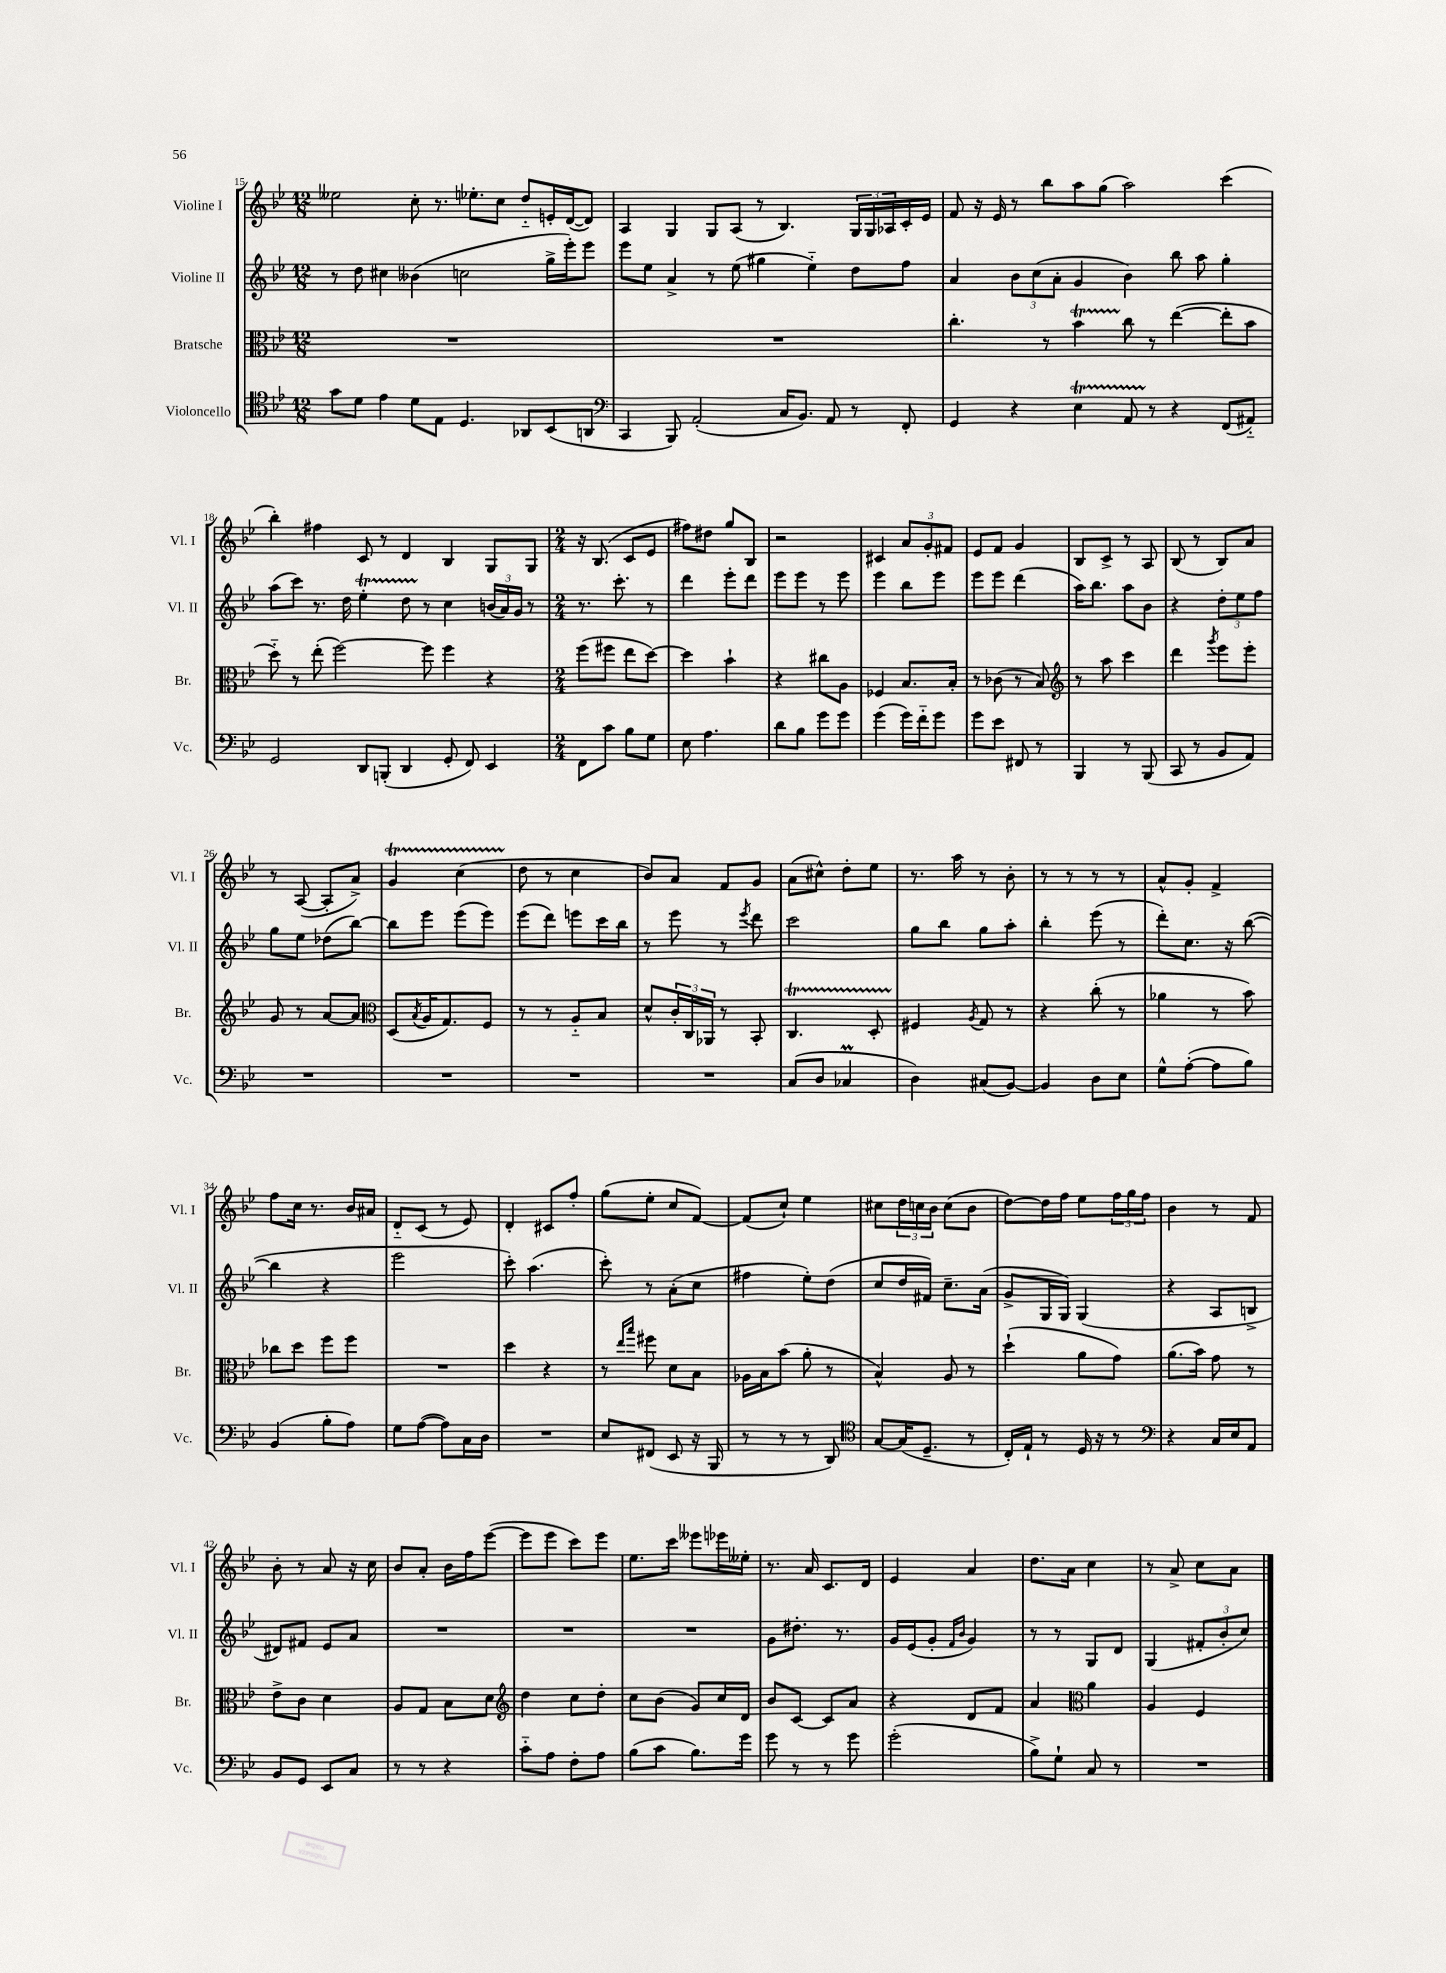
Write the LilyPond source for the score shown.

<<
\new StaffGroup <<
\new Staff = "s0" \with { instrumentName = "Violine I" shortInstrumentName = "Vl. I" } {
    \clef treble \key bes \major \numericTimeSignature \time 12/8
    eeses''2 c''8-. r8. ees''8.-. c''8 d''8-_ e'16-. d'16~( d'8) |
    a4 g4 g8 a8( r8 bes4.) \tuplet 3/2 { g16 g16 aes16 } c'16-. ees'16 |
    f'8 r16 ees'16 r8 bes''8 a''8 g''8( a''2) c'''4( |
    bes''4-.) fis''4 c'8 r8 d'4 bes4 g8 g8 |
    \numericTimeSignature \time 2/4 r16 bes8.( c'8 ees'8 |
    fis''8) dis''8 g''8 bes8 |
    r2 |
    cis'4 \tuplet 3/2 { a'8 g'8-. fis'8 } |
    ees'8 f'8 g'4 |
    bes8 c'8-> r8 a8 |
    bes8( r8 bes8) a'8 |
    r8 a8~( a8-. a'8->) |
    g'4\startTrillSpan c''4( |
    d''8\stopTrillSpan r8 c''4 |
    bes'8) a'8 f'8 g'8 |
    a'8( cis''8-^) d''8-. ees''8 |
    r8. a''16 r8 bes'8-. |
    r8 r8 r8 r8 |
    a'8-^ g'8-. f'4-> |
    f''8 c''16 r8. bes'16 ais'16 |
    d'8-_ c'8( r8 ees'8) |
    d'4-. cis'8 f''8-. |
    g''8( ees''8-. c''8 f'8~) |
    f'8( c''8-!) ees''4 |
    cis''8 \tuplet 3/2 { d''16 c''16 bes'16 } c''8( bes'8 |
    d''8~) d''16 f''16 ees''8 \tuplet 3/2 { f''16 g''16 f''16 } |
    bes'4 r8 f'8 |
    bes'8-. r8 a'8 r16 c''16 |
    bes'8 a'8-. bes'16 f''16 ees'''8~( |
    ees'''8 ees'''8 c'''8) ees'''8 |
    ees''8. c'''16 eeses'''8 ees'''16 eeses''16-. |
    r8. a'16 c'8. d'16 |
    ees'4 a'4 |
    d''8. a'16 c''4 |
    r8 a'8-> c''8 a'8 \bar "|." |
}
\new Staff = "s1" \with { instrumentName = "Violine II" shortInstrumentName = "Vl. II" } {
    \clef treble \key bes \major \numericTimeSignature \time 12/8
    r8 d''8 cis''4 beses'4( c''2 g''16-> ees'''16-.) ees'''8 |
    ees'''8 ees''8 a'4-> r8 ees''8( gis''4 ees''4-_) d''8 f''8 |
    a'4 \tuplet 3/2 { bes'8 c''8( a'8-. } g'4 bes'4) bes''8 a''8 g''4-. |
    a''8( c'''8) r8. d''16 ees''4-.\startTrillSpan d''8 r8\stopTrillSpan c''4 \tuplet 3/2 { b'16( a'16) g'16 } r8 |
    \numericTimeSignature \time 2/4 r8. c'''8.-. r8 |
    d'''4 ees'''8-. d'''8 |
    ees'''8 ees'''8 r8 ees'''8 |
    ees'''4 bes''8 ees'''8 |
    ees'''8 ees'''8 d'''4( |
    a''16) bes''8. a''8 bes'8 |
    r4 \tuplet 3/2 { d''8-. ees''8 f''8 } |
    g''8 ees''8 des''8( bes''8~) |
    bes''8 ees'''8 ees'''8( ees'''8) |
    ees'''8( d'''8) e'''8 c'''16 bes''16 |
    r8 ees'''8 r8 \acciaccatura { ees'''8 } d'''8 |
    c'''2 |
    g''8 bes''8 g''8 a''8-. |
    bes''4-. ees'''8( r8 |
    d'''8-.) c''8. r16 bes''8~( |
    bes''4 r4 |
    ees'''2 |
    c'''8-.) a''4.( |
    c'''8-.) r8 a'8-.( c''8 |
    fis''4 ees''8-.) d''8( |
    c''8 d''16 fis'16) c''8.-- a'16( |
    g'8-> g16 g16) g4( |
    r4 a8 b8-> |
    dis'8) fis'8 ees'8 a'8 |
    R2 |
    R2 |
    R2 |
    g'8 dis''8.-. r8. |
    g'16 ees'16( g'8-. \grace { f'16 bes'16 } g'4) |
    r8 r8 g8 d'8 |
    g4( \tuplet 3/2 { fis'8-. bes'8-. c''8) } \bar "|." |
}
\new Staff = "s2" \with { instrumentName = "Bratsche" shortInstrumentName = "Br." } {
    \clef alto \key bes \major \numericTimeSignature \time 12/8
    R1. |
    R1. |
    c''4.-. r8 bes'4\startTrillSpan c''8\stopTrillSpan r8 ees''4~( ees''8-. bes'8 |
    d''8-_) r8 ees''8-.( f''2~) f''8 f''4 r4 |
    \numericTimeSignature \time 2/4 f''8( fis''8 ees''8 d''8~) |
    d''4 bes'4-! |
    r4 cis''8 a8 |
    fes4 bes8. bes16-. |
    r8 ces'8( r8 bes8) |
    \clef treble r8 a''8 c'''4 |
    d'''4 \acciaccatura { g'''8 } ees'''8 ees'''8-. |
    g'8 r8 a'8~ a'8 |
    \clef alto d8( \acciaccatura { bes8 } a16 g8.) f8 |
    r8 r8 a8-_ bes8 |
    d'8-^ \tuplet 3/2 { c'16-. c16 aes,16 } r8 bes,8-. |
    c4.\startTrillSpan d8-. |
    fis4\stopTrillSpan \acciaccatura { a8 } g8 r8 |
    r4 c''8-.( r8 |
    aes'4 r8 bes'8) |
    ces''8 d''8 f''8 f''8 |
    R2 |
    d''4 r4 |
    r8 \grace { ees''16 bes''16 } fis''8 d'8 bes8 |
    aes16 bes16 bes'8( a'8-. r8 |
    bes4-^) a8 r8 |
    d''4-!( a'8 g'8) |
    a'8.( bes'16) g'8 r8 |
    ees'8-> c'8 d'4 |
    a8 g8 bes8 d'8 |
    \clef treble d''4 c''8 d''8-. |
    c''8 bes'8( g'8) c''16 d'16 |
    bes'8 c'8~ c'8 a'8 |
    r4 d'8 f'8 |
    a'4 \clef alto a'4 |
    a4 f4 \bar "|." |
}
\new Staff = "s3" \with { instrumentName = "Violoncello" shortInstrumentName = "Vc." } {
    \clef tenor \key bes \major \numericTimeSignature \time 12/8
    g'8 d'8 ees'4 d'8 ees8 d4. aes,8 bes,8( a,8 |
    \clef bass c,4 bes,,8) a,2-.( c16 bes,8.) a,8 r8 f,8-. |
    g,4 r4 ees4\startTrillSpan a,8 r8\stopTrillSpan r4 f,8( ais,8-_) |
    g,2 d,8 b,,8-.( d,4 g,8-. f,8) ees,4 |
    \numericTimeSignature \time 2/4 f,8 c'8 bes8 g8 |
    ees8 a4. |
    d'8 bes8 g'8 g'8 |
    g'4( g'16) f'16-_ g'8 |
    g'8 ees'8 fis,8 r8 |
    bes,,4 r8 bes,,8( |
    c,8 r8 bes,8 a,8) |
    R2 |
    R2 |
    R2 |
    R2 |
    c8( d8 ces4\prall |
    d4) cis8( bes,8~) |
    bes,4 d8 ees8 |
    g8-^ a8~-.( a8 bes8) |
    bes,4( bes8-. a8) |
    g8 a8~( a8) c16 d16 |
    R2 |
    ees8 fis,8( ees,8 r16 bes,,16 |
    r8 r8 r8 d,8) |
    \clef tenor g8~ g16( d8.-- r8 |
    c16-.) ees16-! r8 d16 r16 r8 |
    \clef bass r4 c16 ees16 a,8 |
    bes,8 g,8 ees,8 c8 |
    r8 r8 r4 |
    c'8-_ a8 f8-. a8 |
    bes8( c'8 bes8.) g'16 |
    g'8 r8 r8 g'8 |
    g'2-.( |
    bes8->) g8-! c8 r8 |
    R2 \bar "|." |
}
>>
>>
\layout { \context { \Score currentBarNumber = #15 } }
